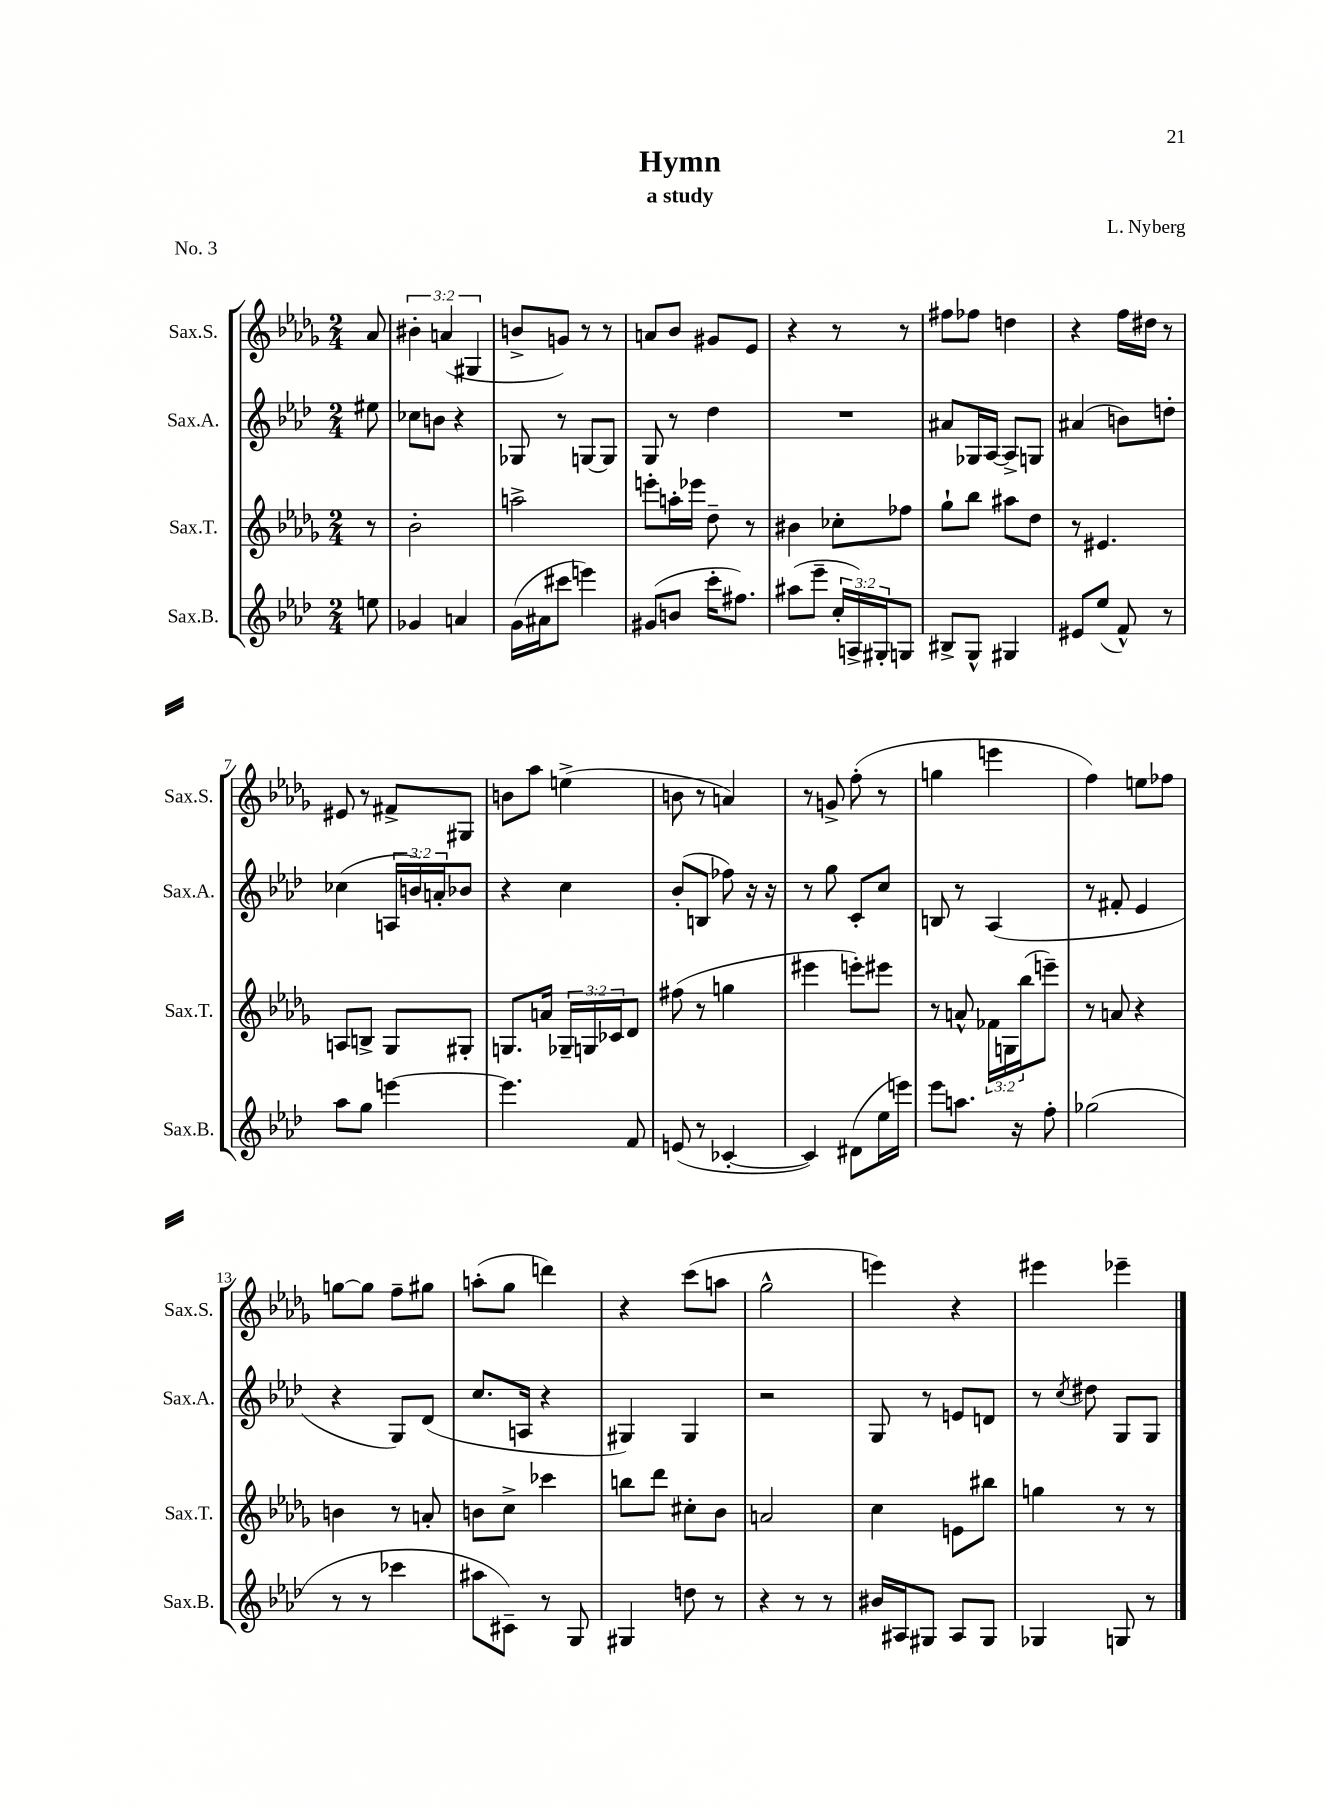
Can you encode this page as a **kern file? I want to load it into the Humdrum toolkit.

**kern	**kern	**kern	**kern
*part4	*part3	*part2	*part1
*staff4	*staff3	*staff2	*staff1
*I"Sax.B.	*I"Sax.T.	*I"Sax.A.	*I"Sax.S.
*I'Sax.B.	*I'Sax.T.	*I'Sax.A.	*I'Sax.S.
*clefG2	*clefG2	*clefG2	*clefG2
*k[b-e-a-d-]	*k[b-e-a-d-g-]	*k[b-e-a-d-]	*k[b-e-a-d-g-]
*M2/4	*M2/4	*M2/4	*M2/4
=	=	=	=
8een\	8r	8ee#X\	8a-/
=1	=1	=1	=1
4g-X/	2b-'\	8cc-X\L	6b#X'\
.	.	8bn\J	.
.	.	.	(6an/
4an/	.	4r	.
.	.	.	6G#X/
=2	=2	=2	=2
(16g\LL	2aan^\	8G-X/	8bn^/L
16a#X\J	.	.	.
8ccc#X\J	.	8r	8gn/J)
4eeen\)	.	[8Gn/L	8r
.	.	8G/J]	8r
=3	=3	=3	=3
(8g#X/L	8eeen'\L	8G/	8an/L
8bn/J	16aan'\L	8r	8b-/J
.	16eee-X\JJ	.	.
16ccc'\KL	8dd-~\	4dd-\	8g#X/L
8.ff#X\J)	.	.	.
.	8r	.	8e-/J
=4	=4	=4	=4
(8aa#X\L	4b#X\	2r	4r
8eee-~\J	.	.	.
24cc'/LL	8cc-X'\L	.	8r
24An^/)	.	.	.
24G#X'/J	.	.	.
8Gn/J	8ff-X\J	.	8r
=5	=5	=5	=5
8B#X^/L	8gg-`\L	8a#X/L	8ff#X\L
8G^^/J	8bb-\J	16G-X/L	8ff-X\J
.	.	[16A-/JJ	.
4G#X/	8aa#X\L	8A-^/L]	4ddn\
.	8dd-\J	8Gn/J	.
=6	=6	=6	=6
8e#X/L	8r	(4a#X/	4r
(8ee-/J	4.e#X/	.	.
8f^^/)	.	8bn\L)	16ff\LL
.	.	.	16dd#X\JJ
8r	.	8ddn'\J	8r
!!LO:LB:g=z
=7	=7	=7	=7
8aa-\L	8An/L	(4cc-X\	8e#X/
8gg\J	8Bn^/J	.	8r
[4eeen\	8G-/L	24An/LL	8f#X^/L
.	.	24bn/)	.
.	.	24an'/J	.
.	8G#X'/J	8b-X/J	8G#X/J
=8	=8	=8	=8
4.eee\]	8.Gn/L	4r	8bn\L
.	.	.	8aa-\J
.	16an/Jk	.	.
.	24G-X~/LL	4cc\	(4een^\
.	24Gn/	.	.
.	24c-X/J	.	.
8f/	8d-/J	.	.
=9	=9	=9	=9
(8en/	(8ff#X\	(8b-'/L	8bn\
8r	8r	8Bn/J	8r
[4c-X'/	4ggn\	8ff-X\)	4an/)
.	.	16r	.
.	.	16r	.
=10	=10	=10	=10
4c-/])	4eee#X\	8r	8r
.	.	8gg\	8gn^/
(8d#X\L	8eeen'\L)	8c'/L	(8ff'\
16ee-\L	8eee#X\J	8cc/J	8r
16eeen\JJ)	.	.	.
=11	=11	=11	=11
8eee-\L	8r	8Bn/	4ggn\
8.aan\J	8an^^/	8r	.
.	24f-X\LL	(4A-/	4eeen\
.	24Gn\	.	.
16r	.	.	.
.	(24bb-\J	.	.
8ff'\	8eeen~\J)	.	.
=12	=12	=12	=12
(2gg-X\	8r	8r	4ff\)
.	8an/	8f#X'/	.
.	4r	4e-/	8een\L
.	.	.	8ff-X\J
!!LO:LB:g=z
=13	=13	=13	=13
8r	4bn\	4r	[8ggn\L
8r	.	.	8gg\J]
4ccc-X\	8r	8G/L)	8ff~\L
.	8an'/	(8d-/J	8gg#X\J
=14	=14	=14	=14
8aa#X\L	8bn\L	8.cc/L	(8aan'\L
8c#X~\J)	8cc^\J	.	8gg-\J
.	.	16An/Jk	.
8r	4ccc-X\	4r	4dddn\)
8G/	.	.	.
=15	=15	=15	=15
4G#X/	8bbn\L	4G#X/)	4r
.	8ddd-\J	.	.
8ddn\	8cc#X'\L	4G#/	(8ccc\L
8r	8b-\J	.	8aan\J
=16	=16	=16	=16
4r	2an/	2r	2gg-^^\
8r	.	.	.
8r	.	.	.
=17	=17	=17	=17
16b#X/LL	4cc\	8G/	4eeen\)
16A#X/J	.	.	.
8G#X/J	.	8r	.
8A#/L	8en\L	8en/L	4r
8G#/J	8bb#X\J	8dn/J	.
=18	=18	=18	=18
4G-X/	4ggn\	8r	4eee#X\
.	.	8qcc/	.
.	.	8dd#X\	.
8Gn/	8r	8G/L	4eee-X~\
8r	8r	8G/J	.
==	==	==	==
*-	*-	*-	*-
